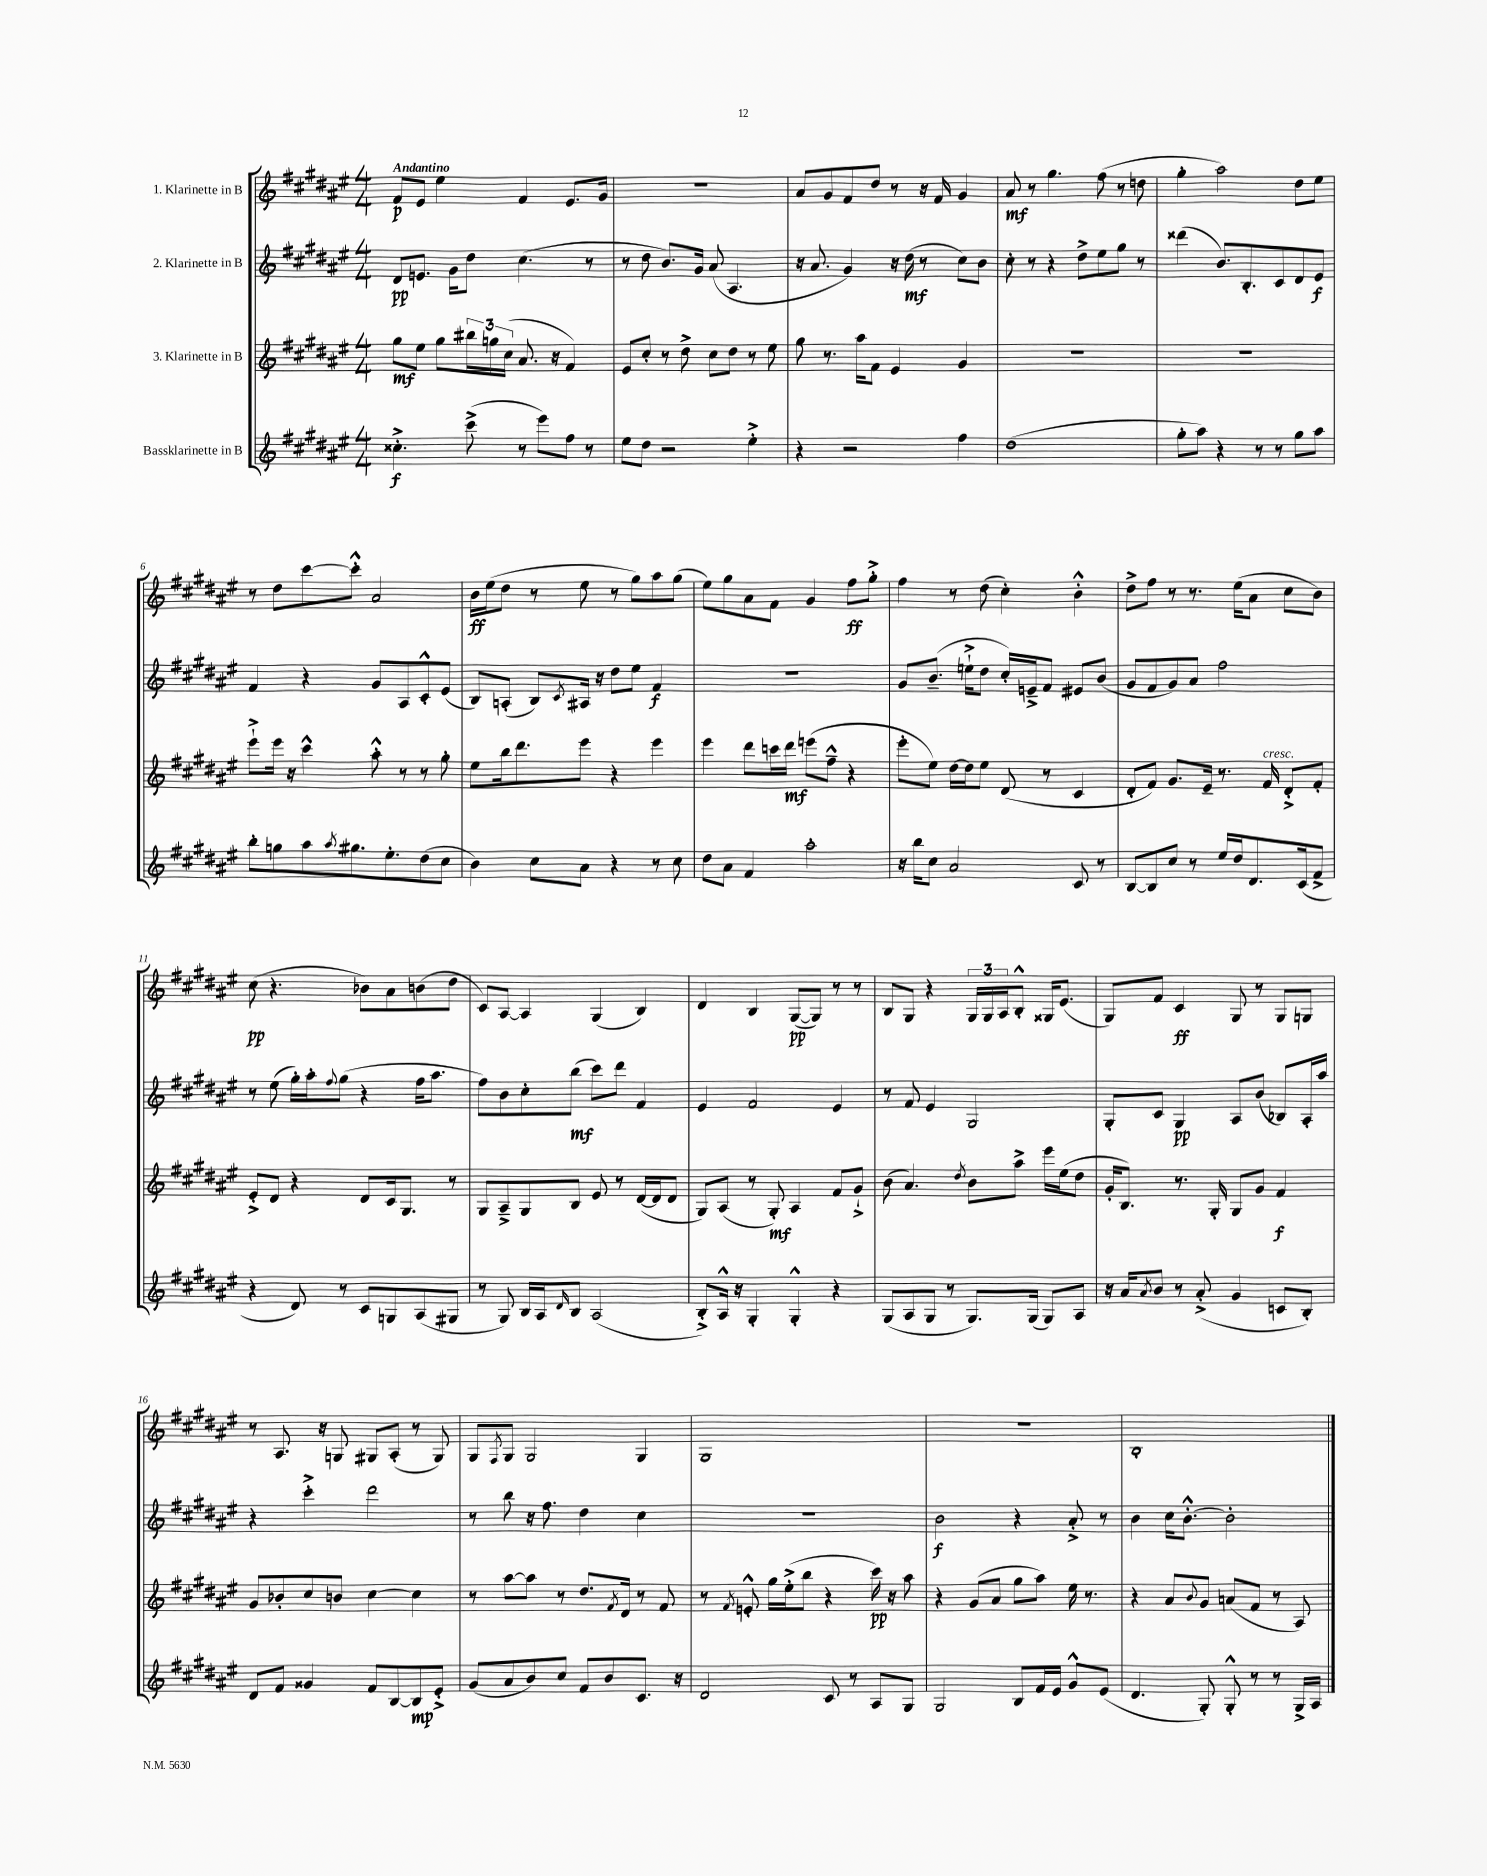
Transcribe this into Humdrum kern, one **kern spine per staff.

**kern	**kern	**kern	**kern
*staff4	*staff3	*staff2	*staff1
*clefG2	*clefG2	*clefG2	*clefG2
*k[f#c#g#d#a#e#]	*k[f#c#g#d#a#e#]	*k[f#c#g#d#a#e#]	*k[f#c#g#d#a#e#]
*M4/4	*M4/4	*M4/4	*M4/4
4.cc##'^	8gg#	8d#	8f#
.	8ee#	8.e	8e#
.	8gg#	.	4ee#
.	.	16g#	.
(8ccc#^	24bb#	8dd#	.
.	24gg	.	.
.	(24cc#	.	.
8r	8.a#	(4.cc#	4f#
8eee#)	.	.	.
.	16r	.	.
8ff#	4f#)	.	8.e#
8r	.	8r	.
.	.	.	16g#
=	=	=	=
8ee#	8e#	8r	1r
8dd#	8cc#'	8dd#	.
2r	8r	8.b)	.
.	8dd#^	.	.
.	.	16g#	.
.	8cc#	(8a#	.
.	8dd#	4.A#	.
4ee#'^	8r	.	.
.	8ee#	.	.
=	=	=	=
4r	8gg#	16r	8a#
.	.	8.a#	.
.	8.r	.	8g#
2r	.	4g#)	8f#
.	16aa#	.	.
.	8f#	.	8dd#
.	4e#	16r	8r
.	.	(16dd#	.
.	.	8r	16r
.	.	.	16f#
4ff#	4g#	8cc#)	4g#
.	.	8b	.
=	=	=	=
(1dd#	1r	8cc#'	8a#
.	.	8r	8r
.	.	4r	4.gg#
.	.	8dd#^	.
.	.	8ee#	(8ff#
.	.	8gg#	8r
.	.	8r	8dd
=	=	=	=
8gg#'	1r	(4ddd##	4gg#'
8aa#)	.	.	.
4r	.	8.b)	2aa#)
.	.	8.B'	.
8r	.	.	.
8r	.	8c#	.
8gg#	.	8d#	8dd#
8aa#	.	8e#	8ee#
=	=	=	=
8bb'	8eee#`^	4f#	8r
8gg	16eee#	.	8dd#
.	16r	.	.
8aa#	4ccc#^^	4r	[8ccc#
8qaa#	.	.	.
8.gg#	.	.	8ccc#'^^]
.	8aa#'^^	8g#	2a#
8.ee#'	.	.	.
.	8r	8A#	.
(8dd#	8r	8c#'^^	.
8cc#	8gg#'	(8e#	.
=	=	=	=
4b)	8ee#	8B)	16b
.	.	.	(16ee#
.	16bb	(8A'	8dd#
.	8.ddd#	.	.
8cc#	.	8B)	8r
.	.	8qc#	.
8a#	8eee#	16A#	8ee#
.	.	16r	.
4r	4r	8dd#	8r
.	.	8ee#	8gg#)
8r	4eee#	4f#	8aa#
8cc#	.	.	(8gg#
=	=	=	=
8dd#	4eee#	1r	8ee#)
8a#	.	.	8gg#
4f#	8ddd#	.	8a#
.	16ccc	.	8f#
.	16ddd#	.	.
2aa#'	(8eee	.	4g#
.	8ff#~^^	.	.
.	4r	.	8ff#
.	.	.	8gg#'^
=	=	=	=
16r	8eee#'	8g#	4ff#
16bb	.	.	.
8cc#	8ee#)	(8.b~	.
2a#	[16dd#	.	8r
.	16dd#]	16ee`^	.
.	8ee#	8dd#	(8dd#
.	(8d#	16cc#')	4cc#')
.	.	16e~^	.
.	8r	8f#	.
8c#	4c#	8e#	4b'^^
8r	.	(8b	.
=	=	=	=
[8B	8d#'	8g#	8dd#^
8B]	8f#)	8f#	8ff#
8cc#	8.g#	8g#)	8r
8r	.	8a#	8.r
.	16e#~	.	.
16ee#	8.r	2ff#	.
16dd#	.	.	(16ee#
8.d#	.	.	8a#
.	16f#	.	.
.	8d#'^	.	8cc#
(16c#	.	.	.
8f#^	8f#'	.	8b)
=	=	=	=
4r	8e#'^	8r	(8cc#
.	8d#	(8ee#	4.r
8d#)	4r	16gg#')	.
.	.	16aa#'	.
.	.	8qqff#	.
8r	.	(8gg#	.
8c#	8d#	4r	8b-)
8G	16c#	.	8a#
.	8.G#	.	.
(8A#	.	16ff#	(8b
.	.	8.aa#	.
8G#	8r	.	8dd#
=	=	=	=
8r	8G#	8ff#)	8c#)
8G#)	8A#~^	8b	[8A#
16B	8G#	8cc#'	4A#]
16A#	.	.	.
16qqd#	.	.	.
8B	8B	(8bb	.
(2A#	8e#	8ccc#)	(4G#
.	8r	8ddd#	.
.	([16d#	4f#	4B)
.	16d#]	.	.
.	8d#	.	.
=	=	=	=
8B'^)	8G#)	4e#	4d#
16A#^^	(8A#	.	.
16r	.	.	.
4G#'	8r	2f#	4B
.	8G#')	.	.
4G#'^^	4A#	.	([8G#
.	.	.	8G#])
4r	8f#	4e#	8r
.	8g#`^	.	8r
=	=	=	=
(8G#	(8b	8r	8B
8A#	4.a#)	8f#	8G#
8G#	.	4e#	4r
8r	.	.	.
.	8qdd#	.	.
8.G#)	8b	2G#	24G#
.	.	.	24G#
.	.	.	24A#
.	8aa#^	.	8B'^^
(16G#	.	.	.
8G#)	16eee#	.	16G##
.	(16ee#	.	(8.e#
8A#	8dd#	.	.
=	=	=	=
16r	16g#'	8G#'	8G#)
16a#	8.B)	.	.
8qa#	.	.	.
8b	.	8c#	8f#
8r	8.r	4G#	4c#
(8a#'^	.	.	.
.	16G#'	.	.
4g#	8G#	8A#	8G#
.	8g#	(8b	8r
8c	4f#	8B-)	8G#
8B')	.	16A#'	8G
.	.	16aa#	.
=	=	=	=
8d#	8g#	4r	8r
8f#	8b-'	.	8.A#
4g##	8cc#	4ccc#'^	.
.	.	.	16r
.	8b	.	8G
8f#	[4cc#	2ddd#	8G#
[8B	.	.	(8A#'
8B]	4cc#]	.	8r
8e#'^	.	.	8G#)
=	=	=	=
(8g#	8r	8r	8G#
.	.	.	8qF#
8a#	[8aa#	8bb	8G#
8b)	8aa#]	16r	2G#
.	.	8.ff#	.
8cc#	8r	.	.
8f#	8.dd#	4dd#	.
8b	.	.	.
.	8qf#	.	.
.	16d#	.	.
8.c#	8r	4cc#	4G#
.	8f#	.	.
16r	.	.	.
=	=	=	=
2d#	8r	1r	1G#
.	8qf#	.	.
.	8e'^^	.	.
.	16gg#	.	.
.	(16ee#'^	.	.
.	8bb	.	.
8c#	4r	.	.
8r	.	.	.
8A#	16ccc#)	.	.
.	16r	.	.
8G#	8aa#	.	.
=	=	=	=
2G#	4r	2b	1r
.	(8g#	.	.
.	8a#	.	.
8B	8gg#	4r	.
16f#	8aa#)	.	.
16e#	.	.	.
8g#^^	16ee#	8a#'^	.
.	8.r	.	.
(8e#	.	8r	.
=	=	=	=
4.d#	4r	4b	1B'
.	8a#	16cc#	.
.	.	[8.b'^^	.
.	8qqb	.	.
8G#')	8g#	.	.
8G#'^^	(8a	2b']	.
8r	8f#	.	.
8r	8r	.	.
16G#^	8A#)	.	.
16A#	.	.	.
==	==	==	==
*-	*-	*-	*-
